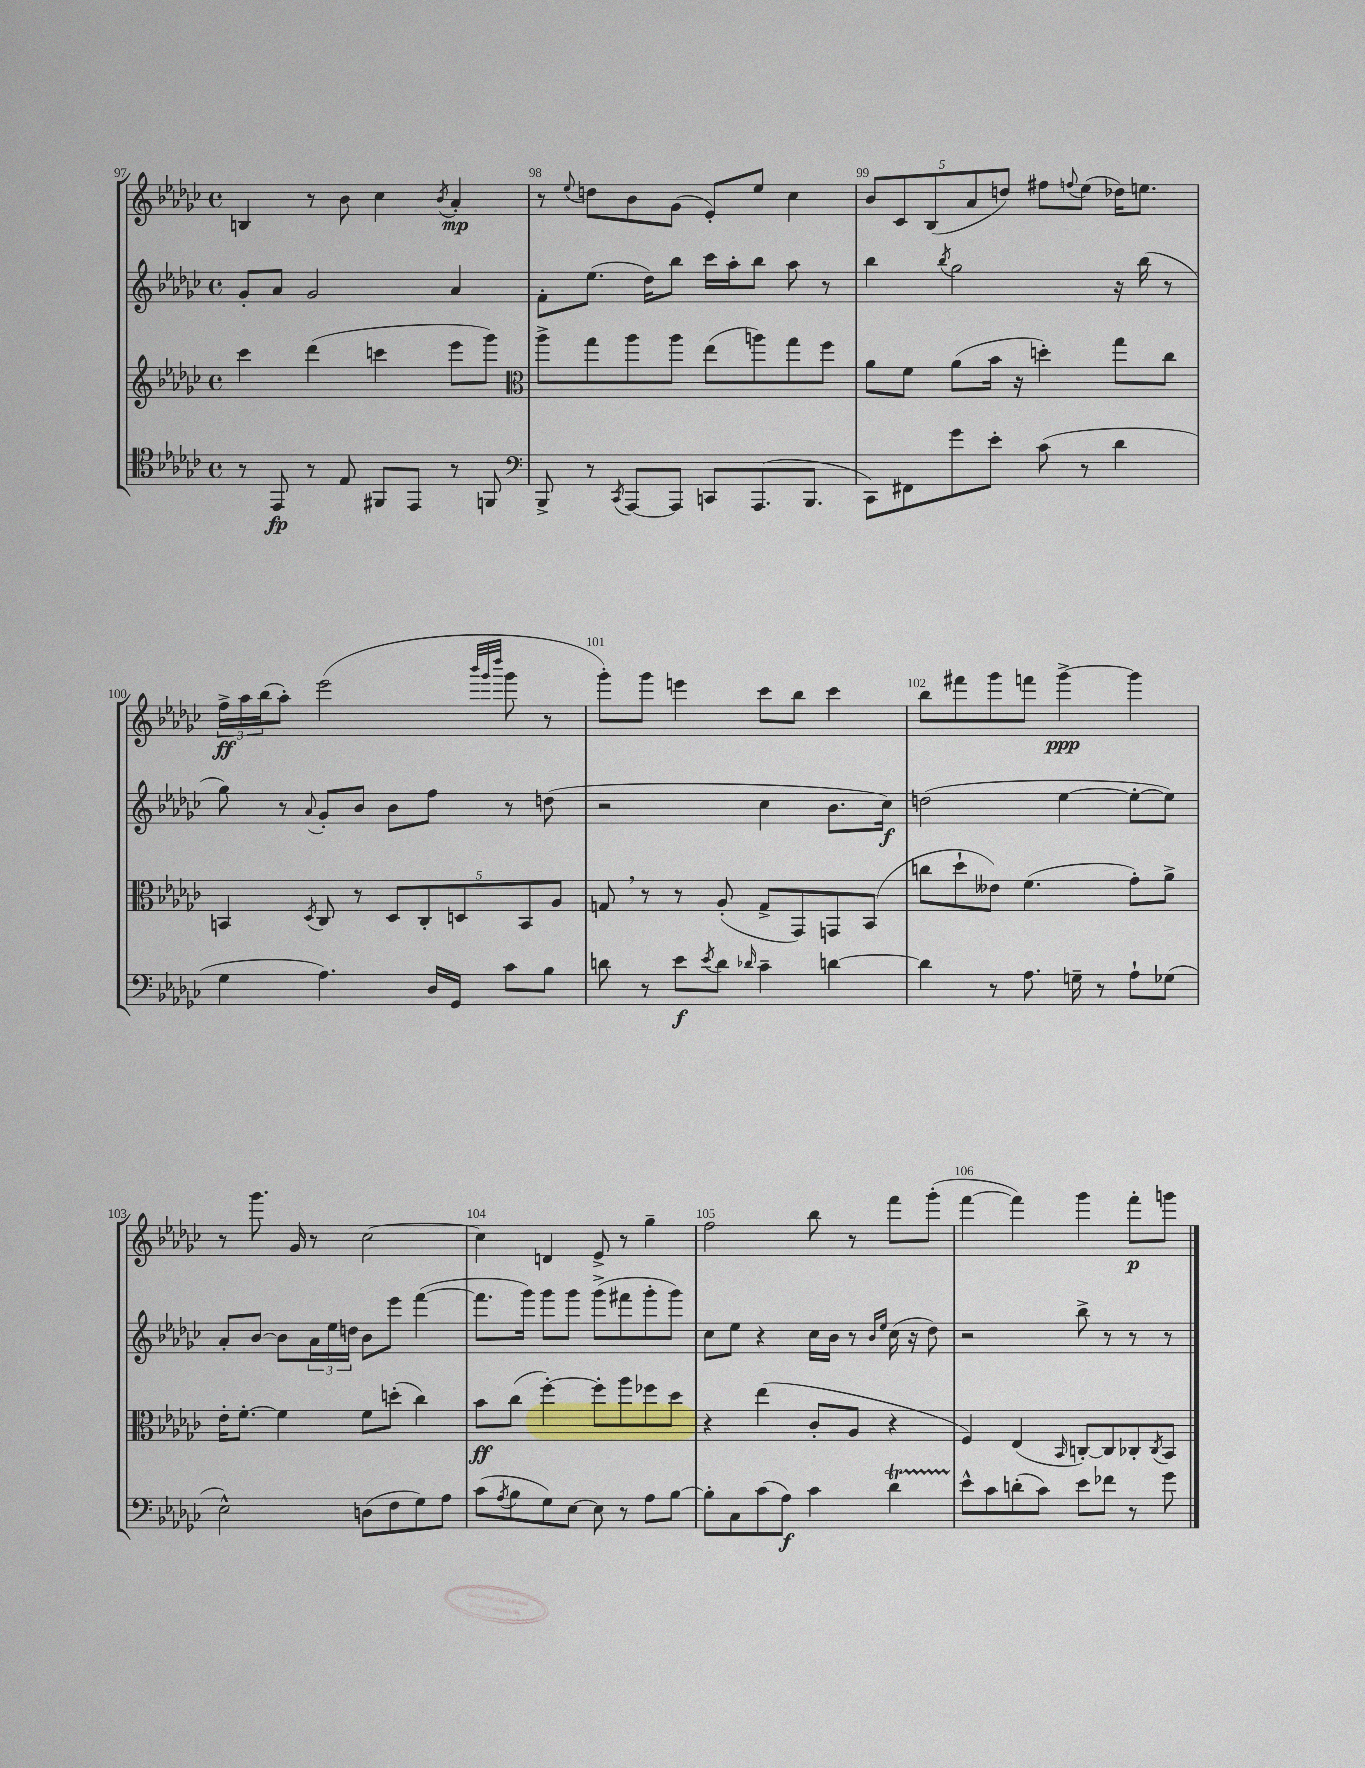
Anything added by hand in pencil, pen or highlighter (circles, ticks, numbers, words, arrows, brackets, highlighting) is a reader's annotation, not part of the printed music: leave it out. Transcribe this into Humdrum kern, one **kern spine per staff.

**kern	**dynam	**kern	**dynam	**kern	**dynam	**kern	**dynam
*part4	*part4	*part3	*part3	*part2	*part2	*part1	*part1
*staff4	*staff4	*staff3	*staff3	*staff2	*staff2	*staff1	*staff1
*clefC4	*	*clefG2	*	*clefG2	*	*clefG2	*
*k[b-e-a-d-g-c-]	*	*k[b-e-a-d-g-c-]	*	*k[b-e-a-d-g-c-]	*	*k[b-e-a-d-g-c-]	*
*M4/4	*	*M4/4	*	*M4/4	*	*M4/4	*
*met(c)	*	*met(c)	*	*met(c)	*	*met(c)	*
=97	=97	=97	=97	=97	=97	=97	=97
8r	.	4ccc-\	.	8g-'/L	.	4Bn/	.
8EE-/	fp	.	.	8a-/J	.	.	.
8r	.	(4ddd-\	.	2g-/	.	8r	.
8E-/	.	.	.	.	.	8b-\	.
8FF#X/L	.	4cccn\	.	.	.	4cc-\	.
8EE-/J	.	.	.	.	.	.	.
.	.	.	.	.	.	8qb-/	.
8r	.	8eee-\L	.	4a-/	.	4a-'/	mp
8FFn/	.	8ggg-\J)	.	.	.	.	.
=98	=98	=98	=98	=98	=98	=98	=98
*clefF4	*	*clefC3	*	*	*	*	*
8BBB-^/	.	8aa-^\L	.	8f'\L	.	8r	.
.	.	.	.	.	.	8qqee-/	.
8r	.	8gg-\	.	(8.ee-\J	.	8ddn\L	.
8qCC-/	.	.	.	.	.	.	.
[8AAA-/L	.	8aa-\	.	.	.	8b-\	.
.	.	.	.	16dd-\KL)	.	.	.
8AAA-/J]	.	8aa-\J	.	8bb-\J	.	(8g-\J	.
8CCn/L	.	(8ee-\L	.	16ccc-\LL	.	8e-'/L)	.
.	.	.	.	16aa-'\J	.	.	.
(8.AAA-/	.	8aan\)	.	8bb-\J	.	8ee-/J	.
.	.	8gg-\	.	8aa-\	.	4cc-\	.
8.BBB-/J	.	.	.	.	.	.	.
.	.	8ff\J	.	8r	.	.	.
=99	=99	=99	=99	=99	=99	=99	=99
8CC-\L)	.	8a-\L	.	4bb-\	.	10b-/L	.
.	.	.	.	.	.	10c-/	.
8FF#X\	.	8f\J	.	.	.	.	.
.	.	.	.	.	.	(10B-/	.
.	.	.	.	8qbb-/	.	.	.
8g-\	.	(8a-\L	.	2gg-\	.	.	.
.	.	.	.	.	.	10a-/	.
8e-'\J	.	16b-\Jk	.	.	.	.	.
.	.	.	.	.	.	10ddn/J)	.
.	.	16r	.	.	.	.	.
(8c-\	.	4ddn'\)	.	.	.	8ff#X\L	.
.	.	.	.	.	.	8qqffn/	.
8r	.	.	.	.	.	(8ee-\J	.
4d-\	.	8gg-\L	.	16r	.	16dd-X\KL)	.
.	.	.	.	(16bb-\	.	8.een\J	.
.	.	8cc-\J	.	8r	.	.	.
!!LO:LB:g=z
=100	=100	=100	=100	=100	=100	=100	=100
4G-\	.	4BBn/	.	8gg-\)	.	24ff^\LL	ff
.	.	.	.	.	.	24aa-\	.
.	.	.	.	.	.	(24bb-\J	.
.	.	.	.	8r	.	8aa-'\J)	.
.	.	8qD-/	.	8qqa-/	.	.	.
4.A-\)	.	8C-/	.	8g-'/L	.	(2eee-\	.
.	.	8r	.	8b-/J	.	.	.
.	.	10D-/L	.	8b-\L	.	.	.
.	.	10C-'/	.	.	.	.	.
16D-/LL	.	.	.	8ff\J	.	.	.
16GG-/JJ	.	.	.	.	.	.	.
.	.	10Dn/	.	.	.	.	.
.	.	.	.	.	.	32qqbbb-/LLL	.
.	.	.	.	.	.	32qqggg-/	.
.	.	.	.	.	.	32qqdddd-/JJJ	.
8c-\L	.	.	.	8r	.	8ggg-\	.
.	.	10BB/	.	.	.	.	.
8B-\J	.	.	.	(8ddn\	.	8r	.
.	.	10A-/J	.	.	.	.	.
=101	=101	=101	=101	=101	=101	=101	=101
8dn\	.	8Gn,/	.	2r	.	8ggg-'\L)	.
8r	.	8r	.	.	.	8ggg-\J	.
8e-\L	f	8r	.	.	.	4eeen\	.
8qe-/	.	.	.	.	.	.	.
8d\J	.	(8A-'/	.	.	.	.	.
16qqd-X/	.	.	.	.	.	.	.
4c-~\	.	8G^/L	.	4cc-\	.	8ccc-\L	.
.	.	8GG-/)	.	.	.	8bb-\J	.
[4dn\	.	8GGn/	.	8.b-\L	.	4ccc-\	.
.	.	(8BB-/J	.	.	.	.	.
.	.	.	.	16cc-\Jk)	f	.	.
=102	=102	=102	=102	=102	=102	=102	=102
4d\]	.	8ccn\L	.	(2ddn\	.	8bb-\L	.
.	.	8dd-`\	.	.	.	8fff#X\	.
8r	.	8e--X\J)	.	.	.	8ggg-\	.
8.A-\	.	(4.f\	.	.	.	8fffn\J	.
.	.	.	.	[4ee-\	.	[4ggg-^\	ppp
16Gn~\	.	.	.	.	.	.	.
8r	.	.	.	.	.	.	.
8A-`\L	.	8g-'\L)	.	8ee-'\L_	.	4ggg-\]	.
(8G-X\J	.	8a-^\J	.	8ee-\J])	.	.	.
!!LO:LB:g=z
=103	=103	=103	=103	=103	=103	=103	=103
2E-^^\)	.	16e-'\KL	.	8a-'/L	.	8r	.
.	.	[8.f'\J	.	.	.	.	.
.	.	.	.	[8b-/J	.	8.ggg-\	.
.	.	4f\]	.	8b-\L]	.	.	.
.	.	.	.	.	.	16g-/	.
.	.	.	.	24a-\L	.	8r	.
.	.	.	.	24ee-\	.	.	.
.	.	.	.	24ddn\JJ	.	.	.
(8Dn\L	.	8f\L	.	8b-\L	.	[2cc-\	.
8F\	.	(8ddn'\J	.	8eee-\J	.	.	.
8G-\)	.	4cc-\)	.	([4fff\	.	.	.
8A-\J	.	.	.	.	.	.	.
=104	=104	=104	=104	=104	=104	=104	=104
(8c-\L	.	8b-\L	ff	8.fff\L]	.	4cc-\]	.
8qA-/	.	.	.	.	.	.	.
8B-\	.	(8cc-\J	.	.	.	.	.
.	.	.	.	16ggg-\Jk)	.	.	.
8G-\)	.	[4ff'\)	.	8ggg-\L	.	4dn/	.
[8E-\J	.	.	.	8ggg-\J	.	.	.
8E-\]	.	8ff'\L]	.	(8ggg-^\L	.	8e-^/	.
8r	.	8aa-\	.	8fff#X\	.	8r	.
8A-\L	.	8ff-X\	.	8ggg-'\	.	4gg-~\	.
[8B-\J	.	8dd-\J	.	8ggg-\J)	.	.	.
=105	=105	=105	=105	=105	=105	=105	=105
8B-'\L]	.	4r	.	8cc-\L	.	2ff\	.
8C-\	.	.	.	8ee-\J	.	.	.
(8c-\	.	(4ee-\	.	4r	.	.	.
8A-\J)	f	.	.	.	.	.	.
4c-\	.	8c-'/L	.	16cc-\LL	.	8bb-\	.
.	.	.	.	16b-\JJ	.	.	.
.	.	8A-/J	.	8r	.	8r	.
.	.	.	.	16qqb-/LL	.	.	.
.	.	.	.	16qqee-/JJ	.	.	.
4d-T\	.	4r	.	(16cc-\	.	8fff\L	.
.	.	.	.	16r	.	.	.
.	.	.	.	8dd-\)	.	(8ggg-'\J	.
=106	=106	=106	=106	=106	=106	=106	=106
8e-^^\L	.	4F/)	.	2r	.	[4fff\	.
8c-\	.	.	.	.	.	.	.
(8dn'\	.	(4E-/	.	.	.	4fff\])	.
8c-\J)	.	.	.	.	.	.	.
.	.	16qqBB-/	.	.	.	.	.
8e-\L	.	[8Cn'/L)	.	8bb-^\	.	4ggg-\	.
8f-X\J	.	8C/]	.	8r	.	.	.
8r	.	8C-X'/	.	8r	.	8fff'\L	p
.	.	8qC-/	.	.	.	.	.
8g-\	.	8BB-/J	.	8r	.	8gggn\J	.
==	==	==	==	==	==	==	==
*-	*-	*-	*-	*-	*-	*-	*-
